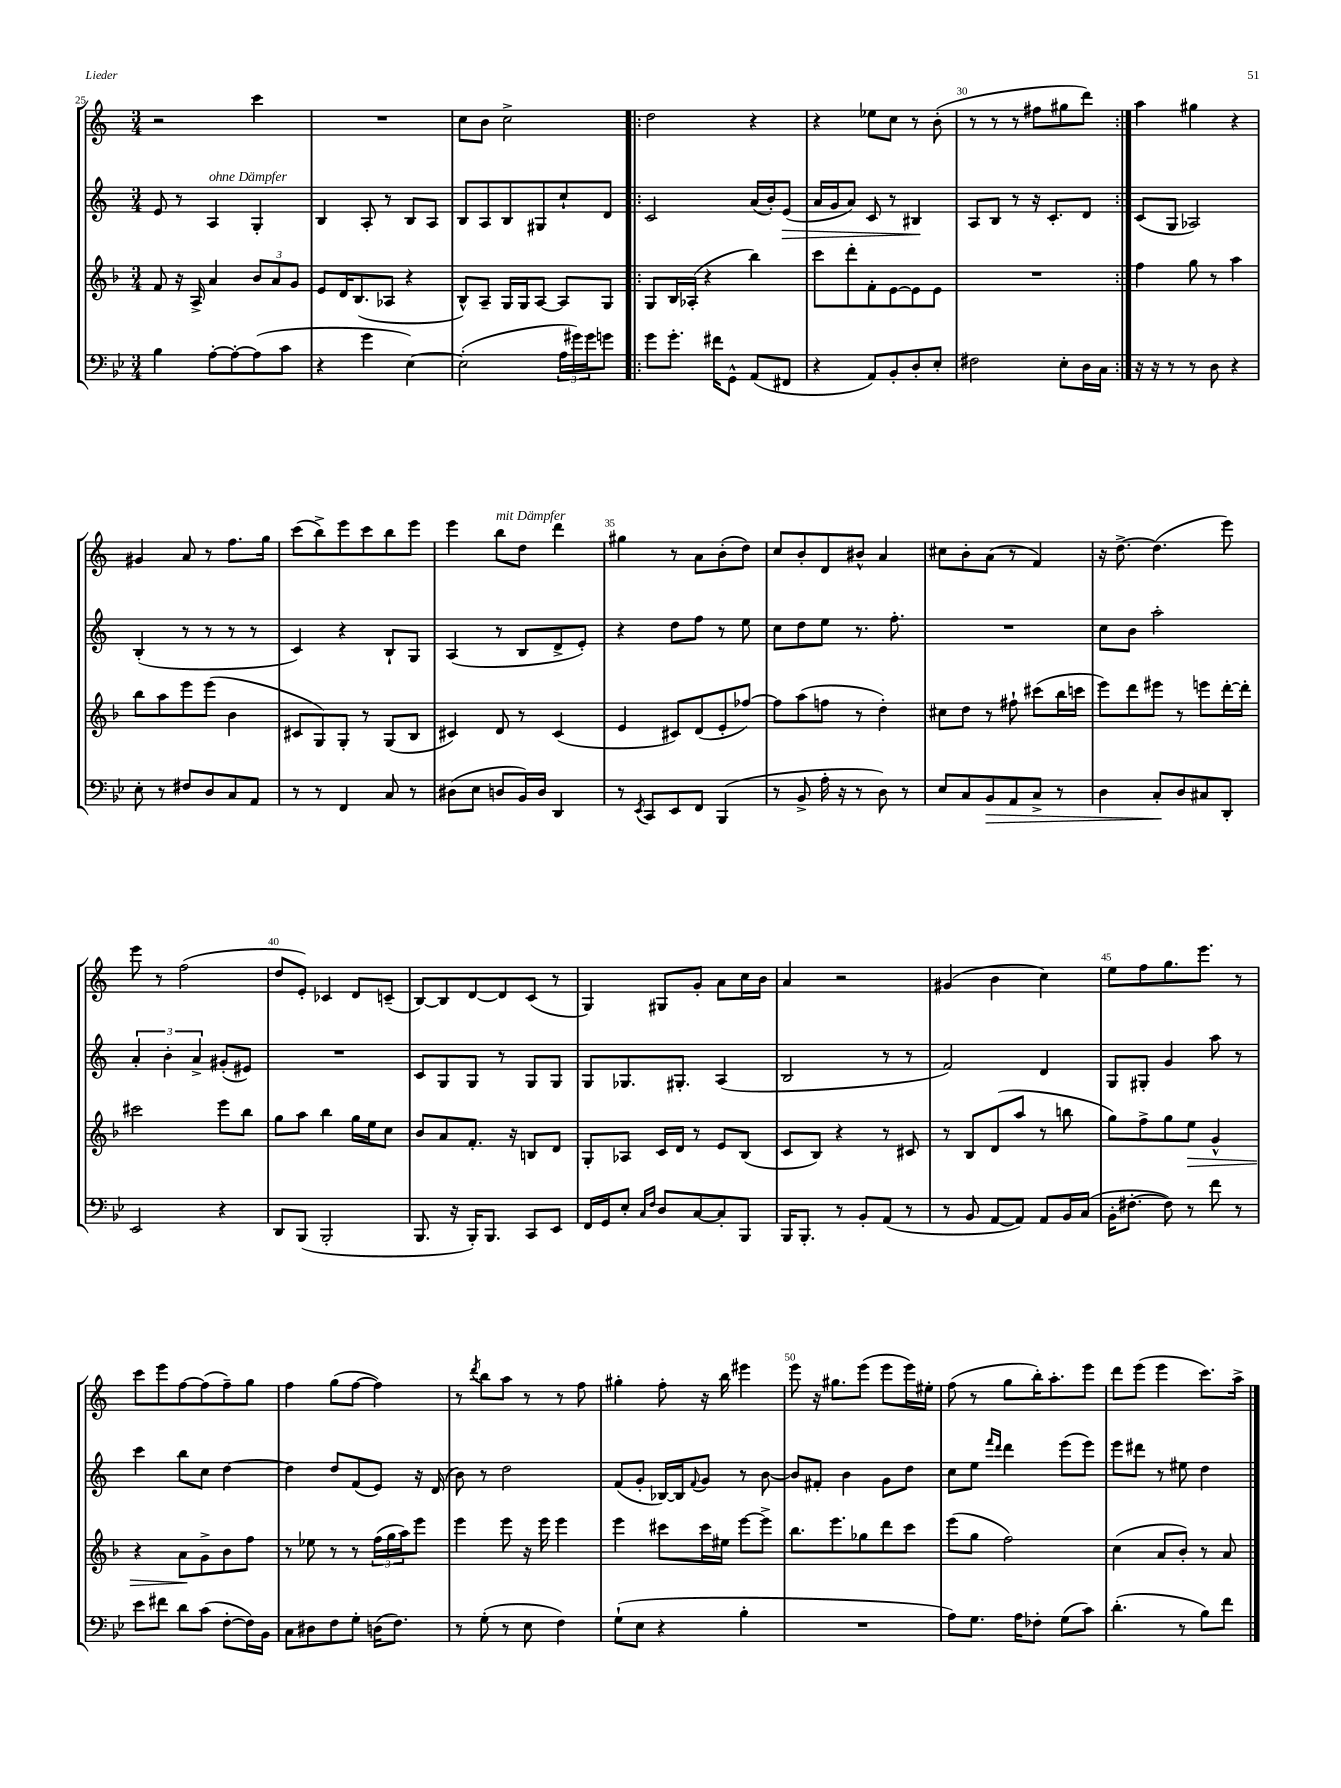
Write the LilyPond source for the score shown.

<<
\new StaffGroup <<
\new Staff = "s0" {
    \clef treble \key c \major \numericTimeSignature \time 3/4
    r2 c'''4 |
    R2. |
    c''8 b'8 c''2-> |
    \repeat volta 2 { d''2 r4 |
    r4 ees''8 c''8 r8 b'8-.( |
    r8 r8 r8 fis''8 gis''8 d'''8) | }
    a''4 gis''4 r4 |
    gis'4 a'8 r8 f''8. g''16 |
    c'''8( b''8->) e'''8 c'''8 b''8 e'''8 |
    e'''4 b''8^\markup { \italic "mit Dämpfer" } d''8 d'''4 |
    gis''4 r8 a'8 b'8-.( d''8) |
    c''8 b'8-. d'8 bis'8-^ a'4 |
    cis''8 b'8-. a'8( r8 f'4) |
    r16 d''8.~-> d''4.( e'''8) |
    e'''8 r8 f''2( |
    d''8 e'8-.) ces'4 d'8 c'8--( |
    b8~) b8 d'8~ d'8 c'8( r8 |
    g4) gis8 g'8-. a'8 c''16 b'16 |
    a'4 r2 |
    gis'4( b'4 c''4) |
    e''8 f''8 g''8. e'''8. r8 |
    c'''8 e'''8 f''8~ f''8( f''8--) g''8 |
    f''4 g''8( f''8~ f''4) |
    r8 \acciaccatura { d'''8 } b''8 a''8 r8 r8 f''8 |
    gis''4-. f''8-. r16 b''16 eis'''4 |
    e'''8 r16 gis''8. e'''8( e'''8 e'''16) eis''16-. |
    f''8( r8 g''8 b''16-.) a''8.-. e'''8 |
    d'''8 e'''8( e'''4 c'''8.) a''16-> \bar "|." |
}
\new Staff = "s1" {
    \clef treble \key c \major \numericTimeSignature \time 3/4
    e'8 r8 a4^\markup { \italic "ohne Dämpfer" } g4-. |
    b4 a8-. r8 b8 a8 |
    b8 a8 b8 gis8 c''8-! d'8 |
    \repeat volta 2 { c'2 a'16( b'16-.) e'8\>( |
    a'16 g'16 a'8) c'8 r8 bis4\! |
    a8 b8 r8 r16 c'8.-. d'8 | }
    c'8( g8 aes2) |
    b4-.( r8 r8 r8 r8 |
    c'4) r4 b8-! g8 |
    a4( r8 b8 d'8-> e'8-.) |
    r4 d''8 f''8 r8 e''8 |
    c''8 d''8 e''8 r8. f''8.-. |
    R2. |
    c''8 b'8 a''2-. |
    \tuplet 3/2 { a'4-. b'4-. a'4-> } gis'8-.( eis'8) |
    R2. |
    c'8 g8 g8 r8 g8 g8 |
    g8 ges8. gis8.-. a4( |
    b2 r8 r8 |
    f'2) d'4 |
    g8 gis8-. g'4 a''8 r8 |
    c'''4 b''8 c''8 d''4~ |
    d''4 d''8 f'8( e'8) r16 d'16( |
    b'8) r8 d''2 |
    f'8( g'8-. bes16~) bes16 \appoggiatura { f'8 } g'8 r8 b'8~ |
    b'8 fis'8-. b'4 g'8 d''8 |
    c''8 e''8 \grace { f'''16 d'''16 } d'''4 e'''8( e'''8) |
    e'''8 dis'''8 r8 eis''8 d''4 \bar "|." |
}
\new Staff = "s2" {
    \clef treble \key f \major \numericTimeSignature \time 3/4
    f'8 r16 a16-> a'4 \tuplet 3/2 { bes'8 a'8 g'8 } |
    e'8 d'16 bes8.( aes8 r4 |
    bes8-^) a8-- g16 g16 a8~ a8 g8 |
    \repeat volta 2 { g8 bes16 aes16-.( r4 bes''4) |
    c'''8 d'''8-. f'8-. e'8~ e'8 e'8 |
    R2. | }
    f''4 g''8 r8 a''4 |
    bes''8 a''8 e'''8 e'''8( bes'4 |
    cis'8 g8) g8-. r8 g8( bes8 |
    cis'4) d'8 r8 cis'4( |
    e'4 cis'8) d'8( e'8-. fes''8~) |
    fes''8 a''8( f''8 r8 d''4-.) |
    cis''8 d''8 r8 fis''8-! cis'''8( bes''16 c'''16 |
    e'''8) d'''8 eis'''8 r8 e'''8 d'''16~-. d'''16-. |
    cis'''2 e'''8 bes''8 |
    g''8 a''8 bes''4 g''16 e''16 c''8 |
    bes'8 a'8 f'8.-. r16 b8 d'8 |
    g8-. aes8 c'16 d'16 r8 e'8 bes8( |
    c'8 bes8) r4 r8 cis'8 |
    r8 bes8 d'8( a''8 r8 b''8 |
    g''8) f''8-> g''8 e''8\> g'4-^ |
    r4 a'8\! g'8-> bes'8 f''8 |
    r8 ees''8 r8 r8 \tuplet 3/2 { f''16( g''16 a''16) } e'''8 |
    e'''4 e'''8 r16 e'''16 e'''4 |
    e'''4 cis'''8 cis'''16 eis''16 e'''8~ e'''8-> |
    bes''8. e'''8. ges''8 d'''8 c'''8 |
    e'''8( g''8 f''2) |
    c''4( a'8 bes'8-.) r8 a'8 \bar "|." |
}
\new Staff = "s3" {
    \clef bass \key bes \major \numericTimeSignature \time 3/4
    bes4 a8~-. a8~-. a8( c'8 |
    r4 g'4 ees4~) |
    ees2-.( \tuplet 3/2 { a16 gis'16) gis'16 } g'8 |
    \repeat volta 2 { g'8 g'8.-. fis'16 g,8-^ a,8( fis,8 |
    r4 a,8) bes,8-. d8-. ees8-. |
    fis2 ees8-. d16 c16 | }
    r16 r16 r8 r8 d8 r4 |
    ees8-. r8 fis8 d8 c8 a,8 |
    r8 r8 f,4 c8 r8 |
    dis8( ees8 d8 bes,16) d16 d,4 |
    r8 \acciaccatura { ees,8 } c,8 ees,8 f,8 bes,,4( |
    r8 bes,8-> a16-. r16 r8 d8) r8 |
    ees8 c8 bes,8\> a,8 c8-> r8 |
    d4 c8-.\! d8 cis8 d,8-. |
    ees,2 r4 |
    d,8 bes,,8( bes,,2-. |
    bes,,8. r16 bes,,16-.) bes,,8. c,8 ees,8 |
    f,16 g,16 ees8-. \grace { c16 f16 } d8 c8~ c8-. bes,,8 |
    bes,,16 bes,,8.-. r8 bes,8-. a,8( r8 |
    r8 bes,8 a,8~ a,8) a,8 bes,16 c16( |
    bes,16-. fis8.~-. fis8) r8 f'8 r8 |
    ees'8 fis'8 d'8 c'8( f8~-. f16) bes,16 |
    c8 dis8 f8 g8-. d16( f8.) |
    r8 g8-.( r8 ees8 f4) |
    g8-!( ees8 r4 bes4-. |
    R2. |
    a8) g8. a16 fes8-. g8( c'8) |
    d'4.-.( r8 bes8) f'8 \bar "|." |
}
>>
>>
\layout { \context { \Score currentBarNumber = #25 \override BarNumber.break-visibility = ##(#f #t #t) barNumberVisibility = #(every-nth-bar-number-visible 5) } }
